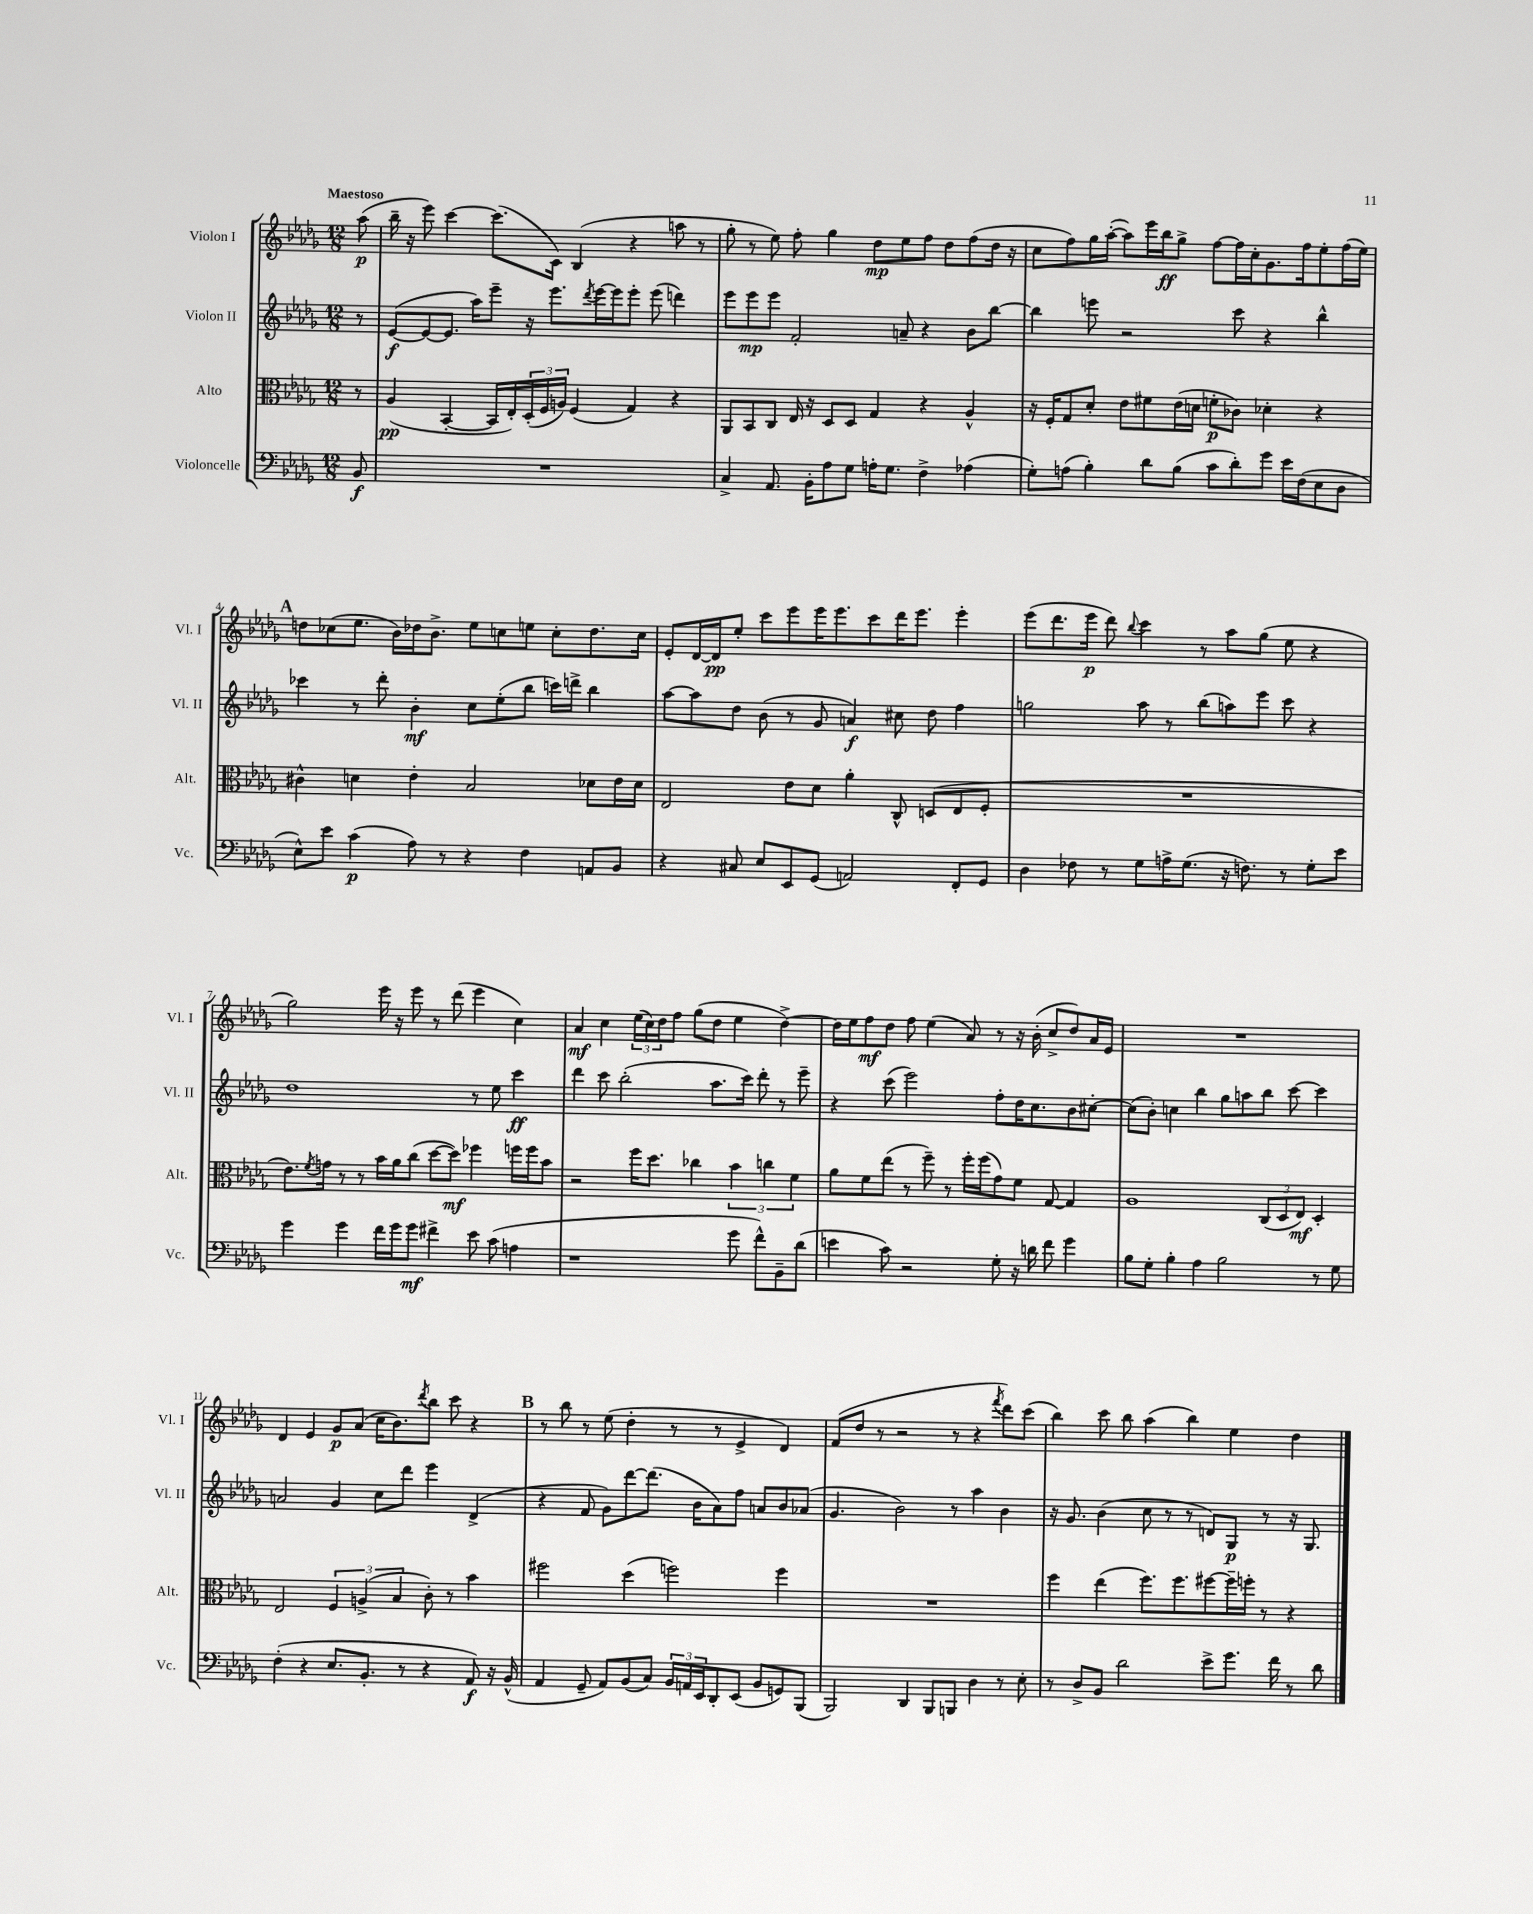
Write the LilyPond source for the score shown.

<<
\new StaffGroup <<
\new Staff = "s0" \with { instrumentName = "Violon I" shortInstrumentName = "Vl. I" } {
    \clef treble \key des \major \numericTimeSignature \time 12/8 \partial 8 \tempo "Maestoso"
    aes''8\p( |
    bes''16-- r16 ees'''8) c'''4~ c'''8.( c'16) bes4( r4 a''8 r8 |
    ges''8-. r8 ees''8) f''8-. ges''4 des''8\mp ees''8 f''8 des''8 f''8( des''16 r16 |
    c''8 f''8) ges''16 aes''16~-.( aes''8) ees'''16 bes''16\ff ges''8-> f''8~ f''16 c''16-. ges'8. f''16 ees''8-. f''16( ees''16) |
    \mark \markup { \bold "A" } d''8 ces''8( ees''8. bes'16) des''16 bes'8.-> ees''8 c''8 e''8 c''8-. des''8. c''16 |
    ees'8-. des'16~ des'16\pp ees''8-. c'''8 ees'''8 ees'''16 ees'''8. c'''8 des'''16 ees'''8. ees'''4-. |
    ees'''8( des'''8. ees'''16\p des'''8) \appoggiatura { bes''8 } c'''4 r8 aes''8 ges''8( ees''8 r4 |
    ges''2) ees'''16 r16 ees'''8 r8 des'''8( ees'''4 c''4) |
    aes'4\mf c''4 \tuplet 3/2 { ees''16( c''16) des''16 } f''8 ges''8( des''8 ees''4 des''4~->) |
    des''16 ees''16 f''8\mf des''8 f''8 ees''4( aes'8) r8 r16 bes'16-.( c''8-> des''8) aes'16 ees'16 |
    R1. |
    des'4 ees'4 ges'8\p aes'8( c''16 bes'8.) \acciaccatura { des'''8 } bes''8 c'''8 r4 |
    \mark \markup { \bold "B" } r8 bes''8 r8 ees''8( des''4-. r8 r8 ees'4-> des'4) |
    f'8( des''8 r8 r2 r8 r4 \acciaccatura { f'''8 } des'''8) c'''8( |
    bes''4) c'''8 bes''8 aes''4( bes''4) ees''4 des''4 \bar "|." |
}
\new Staff = "s1" \with { instrumentName = "Violon II" shortInstrumentName = "Vl. II" } {
    \clef treble \key des \major \numericTimeSignature \time 12/8 \partial 8
    r8 |
    ees'8~\f( ees'8~ ees'8. aes''16) ees'''8-- r16 ees'''8. \acciaccatura { des'''8 } ees'''16~ ees'''16 ees'''8-. ees'''8( d'''4) |
    ees'''8 ees'''8\mp ees'''8 f'2-. a'8-- r4 bes'8 bes''8~ |
    bes''4 e'''8 r2 c'''8 r4 bes''4-^ |
    \mark \markup { \bold "A" } ces'''4 r8 des'''8-. bes'4-.\mf c''8 ees''8-.( bes''8 c'''16) d'''16-> bes''4 |
    aes''8~ aes''8 des''8 bes'8( r8 ges'8 a'4\f) cis''8 des''8 f''4 |
    g''2 aes''8 r8 bes''8( a''8) ees'''8 c'''8 r4 |
    des''1 r8 ees''8 c'''4\ff |
    des'''4 c'''8 bes''2-.( aes''8. c'''16) des'''8-. r8 ees'''8-- |
    r4 c'''8( ees'''2) f''8-. des''16 c''8. bes'8 cis''8~-. |
    cis''8( bes'8-.) c''4 bes''4 ges''8 a''8 bes''8 c'''8~ c'''4 |
    a'2 ges'4 c''8 des'''8 ees'''4 des'4->( |
    \mark \markup { \bold "B" } r4 f'8 ges'8) des'''8~ des'''8.( bes'16 aes'8) f''8 a'8 bes'8 aes'8( |
    ges'4. bes'2) r8 aes''4 bes'4 |
    r16 ges'8. bes'4( c''8 r8 r8 d'8) ges8\p r8 r16 ges8. \bar "|." |
}
\new Staff = "s2" \with { instrumentName = "Alto" shortInstrumentName = "Alt." } {
    \clef alto \key des \major \numericTimeSignature \time 12/8 \partial 8
    r8 |
    aes4\pp( bes,4~-. bes,16 ees16-.) \tuplet 3/2 { des16-.( f16 a16) } f4( ges4) r4 |
    aes,8 bes,8 c8 ees16 r16 des8 des8 ges4 r4 aes4-^ |
    r16 f16-. ges8 des'8-. ees'8 fis'8 ees'16( d'16 f'8-.\p ces'8) des'4-. r4 |
    \mark \markup { \bold "A" } cis'4-^ d'4 ees'4-. bes2 des'8 ees'16 des'16 |
    ees2 ees'8 des'8 aes'4-. c8-^ d8( ees8 f8-. |
    R1. |
    ees'8.) \acciaccatura { f'8 } g'16 r8 r8 bes'16 aes'16 c''8( des''8~ des''8\mf) fes''4 f''16 f''16 bes'8 |
    r2 f''16 des''8. ces''4 \tuplet 3/2 { bes'4 c''4 f'4 } |
    aes'8 f'8 ees''8( r8 f''8--) r8 f''16-. f''16( ges'8) f'8 ges8~ ges4 |
    aes1 \tuplet 3/2 { c8( des8 ees8\mf) } des4-. |
    ees2 \tuplet 3/2 { f4 a4->( bes4 } c'8-.) r8 bes'4 |
    \mark \markup { \bold "B" } fis''2 des''4( f''2) f''4 |
    R1. |
    f''4 ees''4( f''8.) f''8. fis''8~ fis''16-- f''16-. r8 r4 \bar "|." |
}
\new Staff = "s3" \with { instrumentName = "Violoncelle" shortInstrumentName = "Vc." } {
    \clef bass \key des \major \numericTimeSignature \time 12/8 \partial 8
    bes,8\f |
    R1. |
    c4-> aes,8. bes,16-. aes8 ges8 a16-. ges8. f4-> aes4( |
    ges8-.) a8( bes4-.) des'8 bes8( c'8 des'8-.) ges'8 ees'16 f16( ees8 des8 |
    \mark \markup { \bold "A" } ees8-^) ees'8 c'4\p( aes8) r8 r4 f4 a,8 bes,8 |
    r4 cis8 ees8 ees,8 ges,8( a,2) f,8-. ges,8 |
    des4 fes8 r8 ges8 a16-> ges8.( r16 f8.) r8 ges8-. ees'8 |
    ges'4 ges'4 f'16 ges'16 ges'8\mf fis'4-> ees'8 c'8( a4 |
    r1 ges'8 f'8-^) bes,8-- des'8( |
    e'4 c'8) r2 ges8-. r16 d'16 f'8 ges'4 |
    bes8 ges8-. bes4-. aes4 bes2 r8 ges8 |
    f4-.( r4 ees8. bes,8.-. r8 r4 aes,8\f) r16 bes,16-^( |
    \mark \markup { \bold "B" } aes,4 ges,8-- aes,8) bes,8( c8) \tuplet 3/2 { bes,16 a,16 ees,16 } des,8-. ees,8( bes,8 g,8) bes,,8( |
    bes,,2) des,4 bes,,8 b,,8 des4 r8 ees8-. |
    r8 des8-> bes,8 des'2 ees'8-> ges'8. f'16 r8 des'8 \bar "|." |
}
>>
>>
